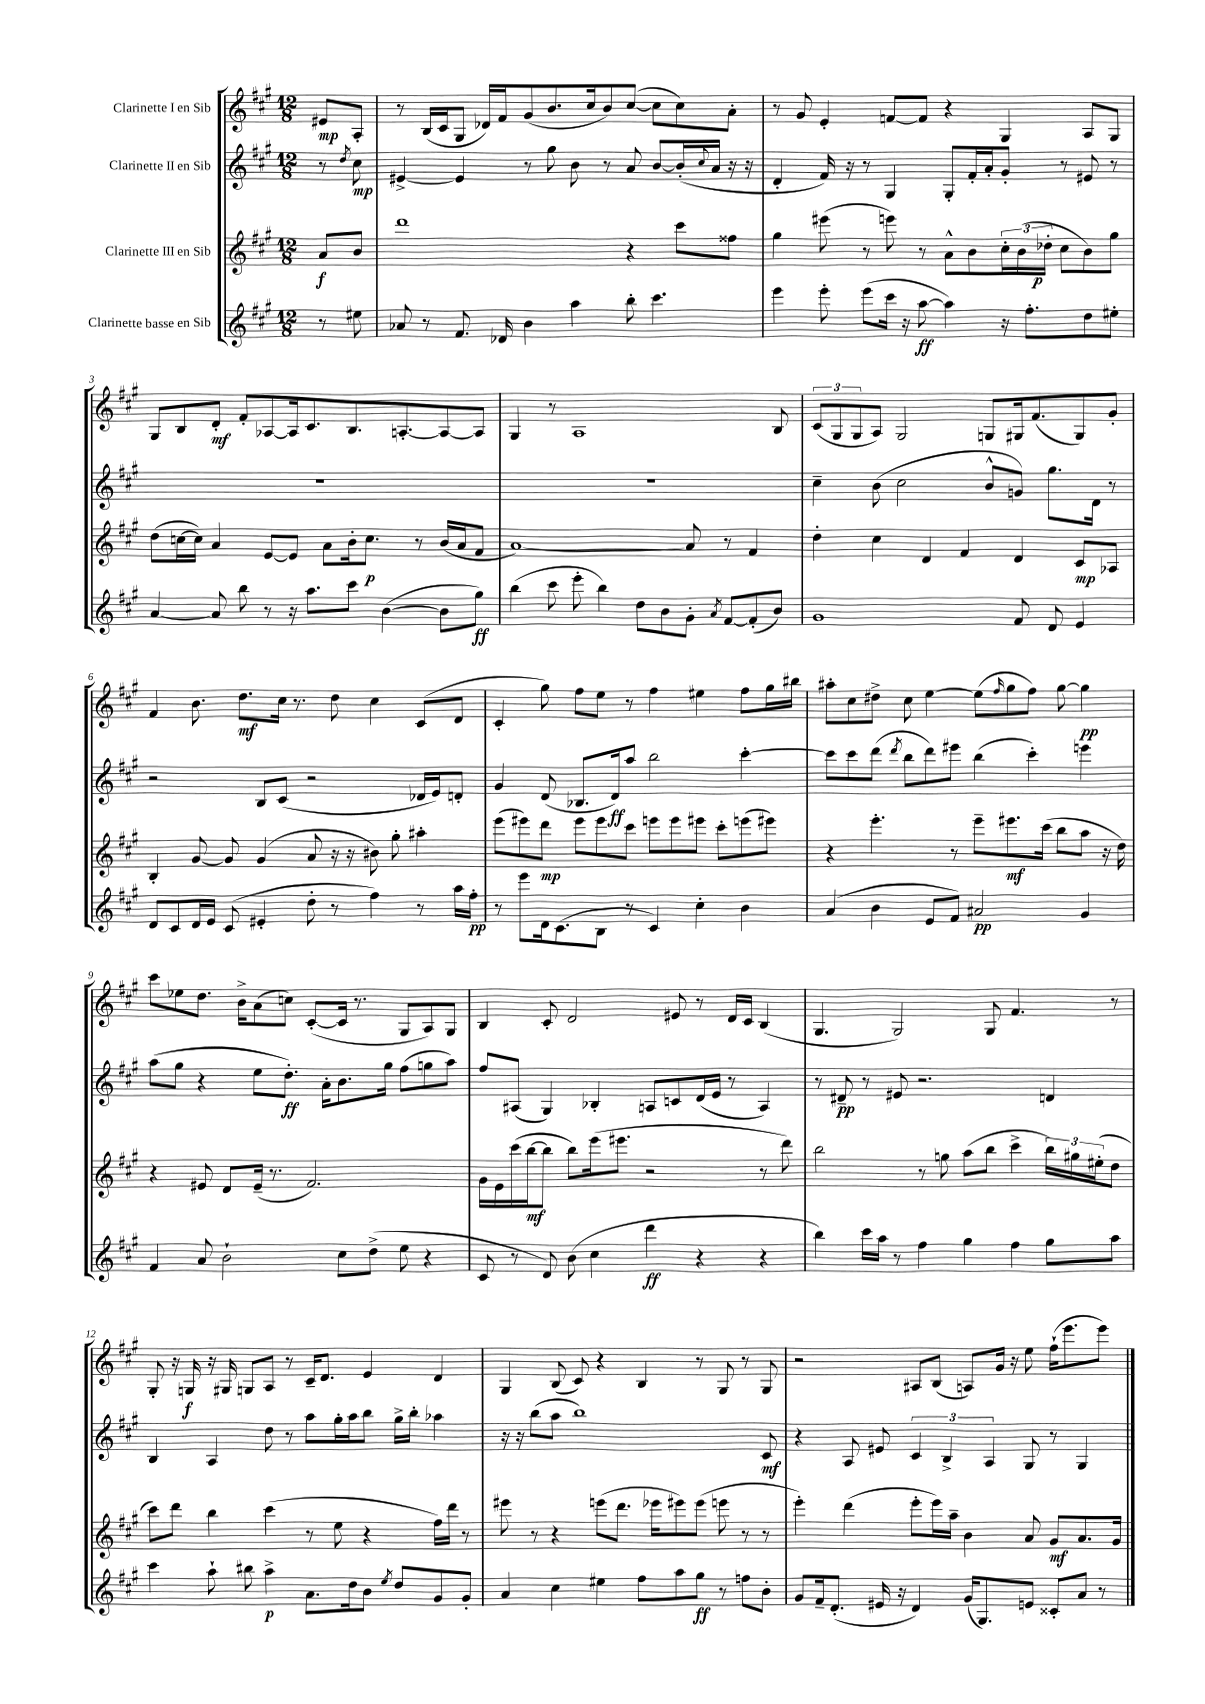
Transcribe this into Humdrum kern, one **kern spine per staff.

**kern	**kern	**kern	**kern
*staff4	*staff3	*staff2	*staff1
*clefG2	*clefG2	*clefG2	*clefG2
*k[f#c#g#]	*k[f#c#g#]	*k[f#c#g#]	*k[f#c#g#]
*M12/8	*M12/8	*M12/8	*M12/8
8r	8a/L	8r	8e#/L
.	.	8qdd/	.
8ee#\	8b/J	8cc#\	8A'/J
=	=	=	=
8a-/	1ddd	[4e#^/	8r
8r	.	.	(16B/LL
.	.	.	16c#/J
8.f#/	.	4e#/]	8G#/J
.	.	.	16d-/LL)
16d-/	.	.	16f#/J
4b\	.	8r	(8g#/
.	.	8gg#\	8.b/
4aa\	.	8b\	.
.	.	.	16cc#/k
.	.	8r	8b/)
8bb'\	4r	8a/	([8cc#/J
4.ccc#\	.	[8b/L	8cc#\]L
.	8ccc#\L	(16b'/]L	8cc#\)
.	.	8qqcc#/	.
.	.	16a/JJ	.
.	8ff##\J	16r	8a'\J
.	.	16r	.
=	=	=	=
4eee\	4gg#\	4d'/	8r
.	.	.	8g#/
8eee'\	(8eee#\	16f#/)	4e'/
.	.	16r	.
(8eee\L	8r	8r	.
16ccc#\Jk	8eee\)	4G#/	[8f/L
16r	.	.	.
[8aa\	8r	.	8f/]J
4aa\])	8a^^\L	8G#'/L	4r
.	8b\	16f#'/L	.
.	.	16a'/J	.
16r	24cc#'\L	8g#'/J	4G#/
.	(24b\	.	.
8.ff#'\L	.	.	.
.	24dd-'\JJ	.	.
.	8cc#\L	8r	.
8dd\	8b\)	8e#/	8A/L
8ee#'\J	8gg#\J	8r	8G#/J
=	=	=	=
[4a/	(8dd\L	1.r	8G#/L
.	[16cc\L	.	8B/
.	16cc\]JJ)	.	.
8a/]	4a/	.	8d'/J
8bb\	.	.	8f#'/L
8r	[8e/L	.	[8A-/
16r	8e/]J	.	16A-/]k
8.aa\L	.	.	8.c#/
.	8a\L	.	.
8ccc#\J	16b'\k	.	8.B/
.	8.cc\J	.	.
([4b\	.	.	.
.	.	.	[8.A'/
.	8r	.	.
8b\]L	(16b/LL	.	8A/_
.	16a/J	.	.
8gg#\J)	8f#/J	.	8A/]J
=	=	=	=
(4bb\	[1a)	1.r	4G#/
8ccc#\	.	.	8r
8eee'\	.	.	1A
4bb\)	.	.	.
8dd\L	.	.	.
8b\	.	.	.
8g#'\J	8a/]	.	.
8qa/	.	.	.
[8f#/L	8r	.	.
(8f#'/]	4f#/	.	.
8b/J)	.	.	8B/
=	=	=	=
1g#	4dd'\	4cc#~\	(12c#/L
.	.	.	12G#/
.	.	.	12G#/
.	4cc#\	(8b\	8A/J)
.	.	2cc#\	2G#/
.	4d/	.	.
.	4f#/	.	.
.	.	8b^^/L	8G/L
8f#/	4d/	8g/J)	16G#/k
.	.	.	(8.f#/
8d/	.	8.gg#\L	.
4e/	8c#/L	.	8G#/)
.	.	16d\Jk	.
.	8A-/J	8r	8g#'/J
=	=	=	=
8d/L	4B'/	2r	4f#/
8c#/	.	.	.
16d/L	[8g#/	.	8.b\
16e/JJ	.	.	.
(8c#/	8g#/]	.	.
.	.	.	8.dd\L
4e#'/	(4g#/	8B/L	.
.	.	(8c#/J	16cc#\Jk
.	.	.	8.r
8dd'\	8a/	2r	.
8r	16r	.	8dd\
.	16r	.	.
4ff#\)	8b#\)	.	4cc#\
.	8gg#'\	.	.
8r	4aa#'\	16d-/LL	(8c#/L
.	.	16e/J)	.
16aa\LL	.	8d'/J	8d/J
16ff#'\JJ	.	.	.
=	=	=	=
8r	(8eee\L	4g#/	4c#'/
8eee\L	8eee#\)	.	.
16d\k	8ddd\J	(8d/	8gg#\)
(8.c#\	.	.	.
.	8eee#\L	8.B-/L	8ff#\L
8B\J	8eee#\	.	8ee\J
.	.	16d/k)	.
8r	8ccc#\J	8aa/J	8r
4c#/)	8eee\L	2bb\	4ff#\
.	8eee\	.	.
4cc#'\	8eee#\J	.	4ee#\
.	8ccc#'\L	.	.
4b\	(8eee\	[4ccc#'\	8ff#\L
.	8eee#\J)	.	16gg#\L
.	.	.	16bb#\JJ
=	=	=	=
(4a/	4r	8ccc#\]L	8aa#'\L
.	.	8ccc#\	8cc#\
4b\	4.eee'\	(8ddd\J	8dd#^\J
.	.	8qddd/	.
.	.	8bb\L	8cc#\
8e/L	.	8ddd\)	[4ee\
8f#/J)	8r	8eee#\J	.
2a#/	8eee~\L	(4bb\	(8ee\]L
.	.	.	16qqff#/
.	8.eee#\	.	8gg#\
.	.	4ccc#'\)	8ff#\J)
.	(16ccc#\Jk	.	.
.	8bb\L	.	[8gg#\
4g#/	8aa\J	4eee\	4gg#\]
.	16r	.	.
.	16dd\)	.	.
=	=	=	=
4f#/	4r	(8aa\L	8ccc#\L
.	.	8gg#\J	8ee-\
8a/	8e#/	4r	8.dd\J
2b`\	8d/L	.	.
.	.	.	16b^\LK
.	(16e#~/Jk	8ee\L	(8a\
.	8.r	.	.
.	.	8.dd'\J)	8cc\J)
.	2.f#/)	.	([8c#'/L
.	.	16a'\LK	.
8cc#\L	.	8.b\	16c#/]Jk
.	.	.	8.r
(8dd^\J	.	.	.
.	.	16gg#\Jk	.
8ee\	.	(8ff#\L	8G#/L
4r	.	8gg\	8A/)
.	.	8aa\J)	8G#/J
=	=	=	=
8c#/	16g#\LL	8ff#/L	4B/
.	16e\	.	.
8r	(16ccc#\	(8A#/J	.
.	[16bb\J	.	.
8d/)	8bb\]J	4G#/)	8c#'/
(8b\	8bb\L)	.	2d/
4cc#\	(16eee\k	4B-'/	.
.	8.eee#\J	.	.
4ddd\	2r	8A/L	.
.	.	8c/	8e#/
4r	.	(16d/L	8r
.	.	16e/JJ	.
.	.	8r	16d/LL
.	.	.	16c#/JJ
4r	8r	4A/)	(4B/
.	8ddd\)	.	.
=	=	=	=
4bb\)	2bb\	8r	4.G#/
.	.	8d#~/	.
16ccc#\LL	.	8r	.
16aa\JJ	.	.	.
8r	.	8e#/	2G#/)
4ff#\	8r	2.r	.
.	8gg\	.	.
4gg#\	(8aa\L	.	.
.	8bb\J	.	8G#/
4ff#\	4ccc#^\	.	4.f#/
8gg#\L	24bb\LL)	4d/	.
.	24gg#\	.	.
.	(24ee#'\J	.	.
8aa\J	8dd\J	.	8r
=	=	=	=
4ccc#\	8ccc#\L)	4B/	8G#'/
.	8ddd\J	.	16r
.	.	.	16G/
8aa`\	4bb\	4A/	16r
.	.	.	16G#/
8bb#\	.	.	8G/L
4aa^\	(4ccc#\	8dd\	8A/J
.	.	8r	8r
8.a\L	8r	8aa\L	16c#~/LK
.	.	.	8.d/J
.	8ee\	16gg#'\L	.
16dd\k	.	16aa\J	.
8b\J	4r	8bb\J	4e/
8qee/	.	.	.
8dd/L	.	16gg#^\LL	.
.	.	16bb'\JJ	.
8g#/	16ff#\LL)	4aa-\	4d/
.	16ddd\JJ	.	.
8g#'/J	8r	.	.
=	=	=	=
4a/	8eee#\	16r	4G#/
.	.	16r	.
.	8r	(8bb\L	.
4cc#\	4r	8aa\J	(8B/
.	.	1bb)	8c#/)
4ee#\	(8eee\L	.	4r
.	8.ddd\J	.	.
8ff#\L	.	.	4B/
.	16eee-\LK	.	.
8aa\	8eee#\)	.	.
8gg#\J	(8eee#\J	.	8r
8r	8eee\	.	8G#/
8ff\L	8r	.	8r
8b'\J	8r	8c#/	8G#/
=	=	=	=
8g#/L	4eee'\)	4r	2r
16f#~/k	.	.	.
(8.d'/J	.	.	.
.	(4ddd\	8A/	.
16e#/	.	8e#/	.
16r	.	.	.
4d/)	8eee'\L	6c#/	8A#/L
.	16eee\L)	.	(8B/J
.	.	6B^/	.
.	16aa~\JJ	.	.
(16g#/LK	4b\	.	8A/L)
8.G#/)	.	.	.
.	.	6A/	.
.	.	.	16g#/Jk
.	.	.	16r
8e/J	8a/	8G#/	8ee\
8c##'/L	8g#/L	8r	(16ff#`\LK
.	.	.	8.eee\
8a/J	8.a/	4G#/	.
8r	.	.	8eee\J)
.	16g#/Jk	.	.
==	==	==	==
*-	*-	*-	*-
